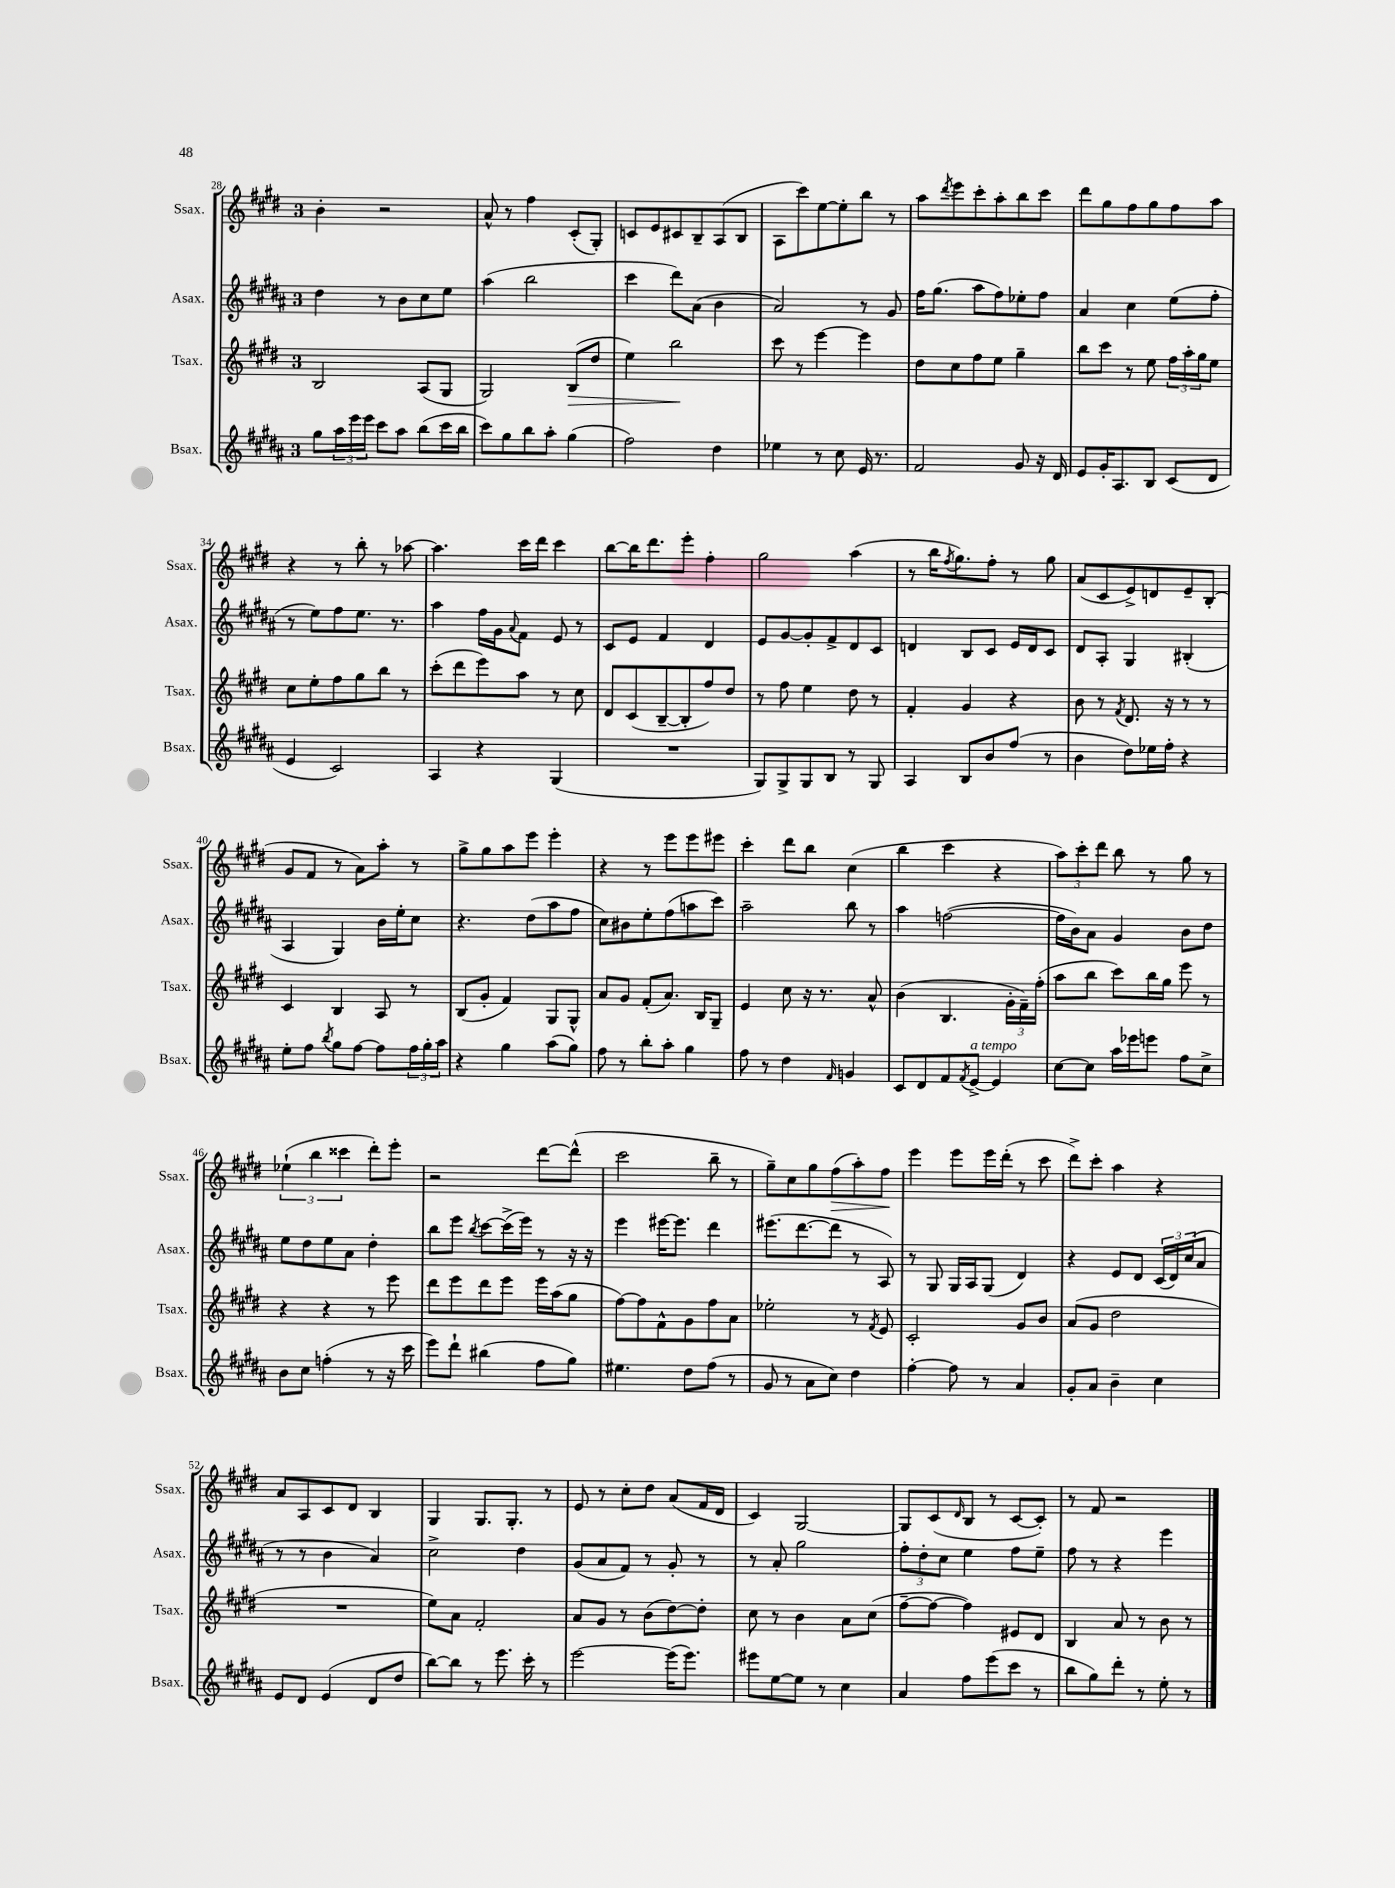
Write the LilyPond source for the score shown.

<<
\new StaffGroup <<
\new Staff = "s0" \with { instrumentName = "Ssax." shortInstrumentName = "Ssax." } {
    \clef treble \key e \major \once \override Staff.TimeSignature.style = #'single-digit \time 3/4
    b'4-. r2 |
    a'8-^ r8 fis''4 cis'8-.( gis8-.) |
    c'8 e'8 cis'8 b8-- a8( b8 |
    a8 cis'''8) e''8~ e''8-. b''8 r8 |
    a''8 \acciaccatura { dis'''8 } e'''8 cis'''8-. a''8-. b''8 cis'''8 |
    dis'''8 gis''8 fis''8 gis''8 fis''8 a''8 |
    r4 r8 b''8-. r8 aes''8~ |
    aes''4. cis'''16 dis'''16 cis'''4 |
    b''8~ b''16 dis'''8. e'''8-. fis''4-. |
    gis''2 a''4( |
    r8 b''16 \acciaccatura { fis''8 } gis''8.) fis''8-. r8 gis''8 |
    a'8( cis'8 e'8->) d'8 e'8-- b8-.( |
    gis'8 fis'8 r8 a'8) a''8-. r8 |
    gis''8-> gis''8 a''8 e'''8 e'''4-. |
    r4 r8 e'''8 e'''8 eis'''8 |
    cis'''4-. dis'''8 b''8 cis''4( |
    b''4 cis'''4 r4 |
    \tuplet 3/2 { a''8) cis'''8-. dis'''8 } b''8 r8 gis''8 r8 |
    \tuplet 3/2 { ees''4-!( b''4 cisis'''4 } dis'''8-.) e'''8-. |
    r2 dis'''8~ dis'''8-^( |
    cis'''2 b''8-- r8 |
    gis''8--) cis''8 gis''8 fis''8\>( a''8-.) fis''8\! |
    e'''4 e'''8 e'''16 dis'''16-.( r8 cis'''8 |
    dis'''8->) cis'''8-. a''4 r4 |
    a'8 a8 cis'8 dis'8 b4 |
    gis4 gis8. gis8.-. r8 |
    e'8 r8 cis''8-. dis''8 a'8( fis'16 dis'16 |
    cis'4) gis2~ |
    gis8 cis'8( \grace { dis'16 } b8 r8 cis'8~ cis'8-.) |
    r8 fis'8 r2 \bar "|." |
}
\new Staff = "s1" \with { instrumentName = "Asax." shortInstrumentName = "Asax." } {
    \clef treble \key b \major \once \override Staff.TimeSignature.style = #'single-digit \time 3/4
    dis''4 r8 b'8 cis''8 e''8 |
    ais''4( b''2 |
    cis'''4 dis'''8) ais'8( b'4 |
    ais'2) r8 gis'8 |
    fis''16 gis''8.( ais''8 fis''8) ees''8-. fis''8 |
    ais'4 cis''4 e''8( fis''8-. |
    r8 e''8) fis''8 e''8. r8. |
    ais''4 fis''16 gis'16 \appoggiatura { ais'8 } fis'8 e'8 r8 |
    cis'8 e'8 fis'4 dis'4 |
    e'8 gis'8~ gis'8-. fis'8-> dis'8 cis'8 |
    d'4 b8 cis'8 e'16 d'16 cis'8 |
    dis'8 ais8-. gis4 bis4-.( |
    ais4 gis4) b'16 e''16-. cis''8 |
    r4. dis''8( ais''8 fis''8 |
    cis''8) bis'8 e''8-. fis''8( a''8 cis'''8) |
    ais''2-- b''8 r8 |
    ais''4 f''2~( |
    f''16 b'16) ais'8 gis'4 b'8 dis''8 |
    e''8 dis''8 e''8 ais'8 dis''4-. |
    b''8 e'''8 \acciaccatura { b''8 } cis'''8~ cis'''16->( e'''16) r8 r16 r16 |
    e'''4 eis'''16~ eis'''8. dis'''4 |
    eis'''8.( dis'''8.~ dis'''8 r8 ais8) |
    r8 gis8 gis16 ais16 gis8( dis'4) |
    r4 e'8 dis'8 \tuplet 3/2 { cis'16( dis'16) cis''16( } ais'8 |
    r8 r8 b'4 ais'4) |
    cis''2-> dis''4 |
    gis'8( ais'8 fis'8) r8 gis'8-. r8 |
    r8 ais'8-. gis''2 |
    \tuplet 3/2 { fis''8-. dis''8-. cis''8 } e''4 fis''8 e''8-- |
    fis''8 r8 r4 e'''4 \bar "|." |
}
\new Staff = "s2" \with { instrumentName = "Tsax." shortInstrumentName = "Tsax." } {
    \clef treble \key e \major \once \override Staff.TimeSignature.style = #'single-digit \time 3/4
    b2 a8( gis8 |
    gis2) b8\>( dis''8 |
    e''4) b''2\! |
    cis'''8 r8 e'''4~ e'''4 |
    dis''8 cis''8 fis''8 e''8 gis''4-- |
    b''8 cis'''8 r8 e''8 \tuplet 3/2 { fis''16 a''16-. gis''16 } e''8 |
    cis''8 e''8-. fis''8 gis''8 b''8 r8 |
    cis'''8-.( dis'''8 e'''8) a''8 r8 cis''8 |
    dis'8 cis'8( b8~-- b8-. fis''8) dis''8 |
    r8 fis''8 e''4 dis''8 r8 |
    fis'4-. gis'4 r4 |
    b'8 r8 \acciaccatura { fis'8 } dis'8. r16 r8 r8 |
    cis'4 b4 a8 r8 |
    b8( gis'8-. fis'4) gis8 gis8-^ |
    a'8 gis'8 fis'8-.( a'8.) b16 gis8-- |
    e'4 cis''8 r16 r8. a'8-^ |
    b'4( b4. \tuplet 3/2 { gis'16-. fis'16--) fis''16-.( } |
    a''8 b''8 cis'''8) b''16 gis''16 e'''8 r8 |
    r4 r4 r8 e'''8 |
    dis'''8 e'''8 dis'''8 e'''8 e'''16 a''16( gis''8 |
    fis''8~) fis''8 fis'8-^ gis'8 fis''8 a'8 |
    ees''2-. r8 \acciaccatura { fis'8 } e'8 |
    cis'2-. gis'8 b'8 |
    a'8( gis'8 dis''2 |
    R2. |
    e''8) a'8 fis'2-. |
    a'8 gis'8 r8 b'8( dis''8~) dis''8-. |
    cis''8 r8 b'4 a'8 cis''8( |
    fis''8~-- fis''8~ fis''4) eis'8 dis'8 |
    b4 a'8 r8 b'8 r8 \bar "|." |
}
\new Staff = "s3" \with { instrumentName = "Bsax." shortInstrumentName = "Bsax." } {
    \clef treble \key b \major \once \override Staff.TimeSignature.style = #'single-digit \time 3/4
    gis''8 \tuplet 3/2 { ais''16 e'''16 e'''16 } cis'''8 ais''8 b''8( cis'''16 b''16 |
    cis'''8) gis''8 b''8 ais''8-. gis''4( |
    fis''2) dis''4 |
    ees''4 r8 cis''8 e'16 r8. |
    fis'2 gis'8 r16 dis'16 |
    e'8 gis'16-. ais8. b8 cis'8( dis'8 |
    e'4 cis'2) |
    ais4 r4 gis4( |
    R2. |
    gis8) gis8-> gis8 b8 r8 gis8 |
    ais4 b8 b'8 fis''8( r8 |
    b'4 dis''8) ees''16 fis''16-. r4 |
    e''8-. fis''8 \acciaccatura { b''8 } gis''8 fis''8~ fis''8 \tuplet 3/2 { fis''16 gis''16-. ais''16 } |
    r4 gis''4 ais''8( gis''8) |
    fis''8 r8 b''8-. ais''8-. gis''4 |
    fis''8 r8 dis''4 \grace { fis'16 } g'4 |
    cis'8 dis'8 fis'8 \acciaccatura { fis'8 } e'8~->^\markup { \italic "a tempo" } e'4 |
    cis''8~ cis''8 ais''16 ees'''16 e'''8 fis''8 cis''8-> |
    b'8 cis''8 f''4-.( r8 r16 cis'''16 |
    e'''8) dis'''8-! bis''4( fis''8 gis''8) |
    eis''4. dis''8 fis''8( r8 |
    gis'8 r8 ais'8 cis''8) dis''4 |
    fis''4~-. fis''8 r8 ais'4 |
    gis'8-. ais'8 b'4-- cis''4 |
    e'8 dis'8 e'4( dis'8 dis''8 |
    b''8~) b''8 r8 e'''8. cis'''16-. r8 |
    e'''2~ e'''16( e'''8.) |
    eis'''8 e''8~ e''8 r8 cis''4 |
    ais'4 fis''8 e'''8( cis'''8 r8 |
    b''8 gis''8) dis'''8-. r8 e''8-. r8 \bar "|." |
}
>>
>>
\layout { \context { \Score currentBarNumber = #28 } }
